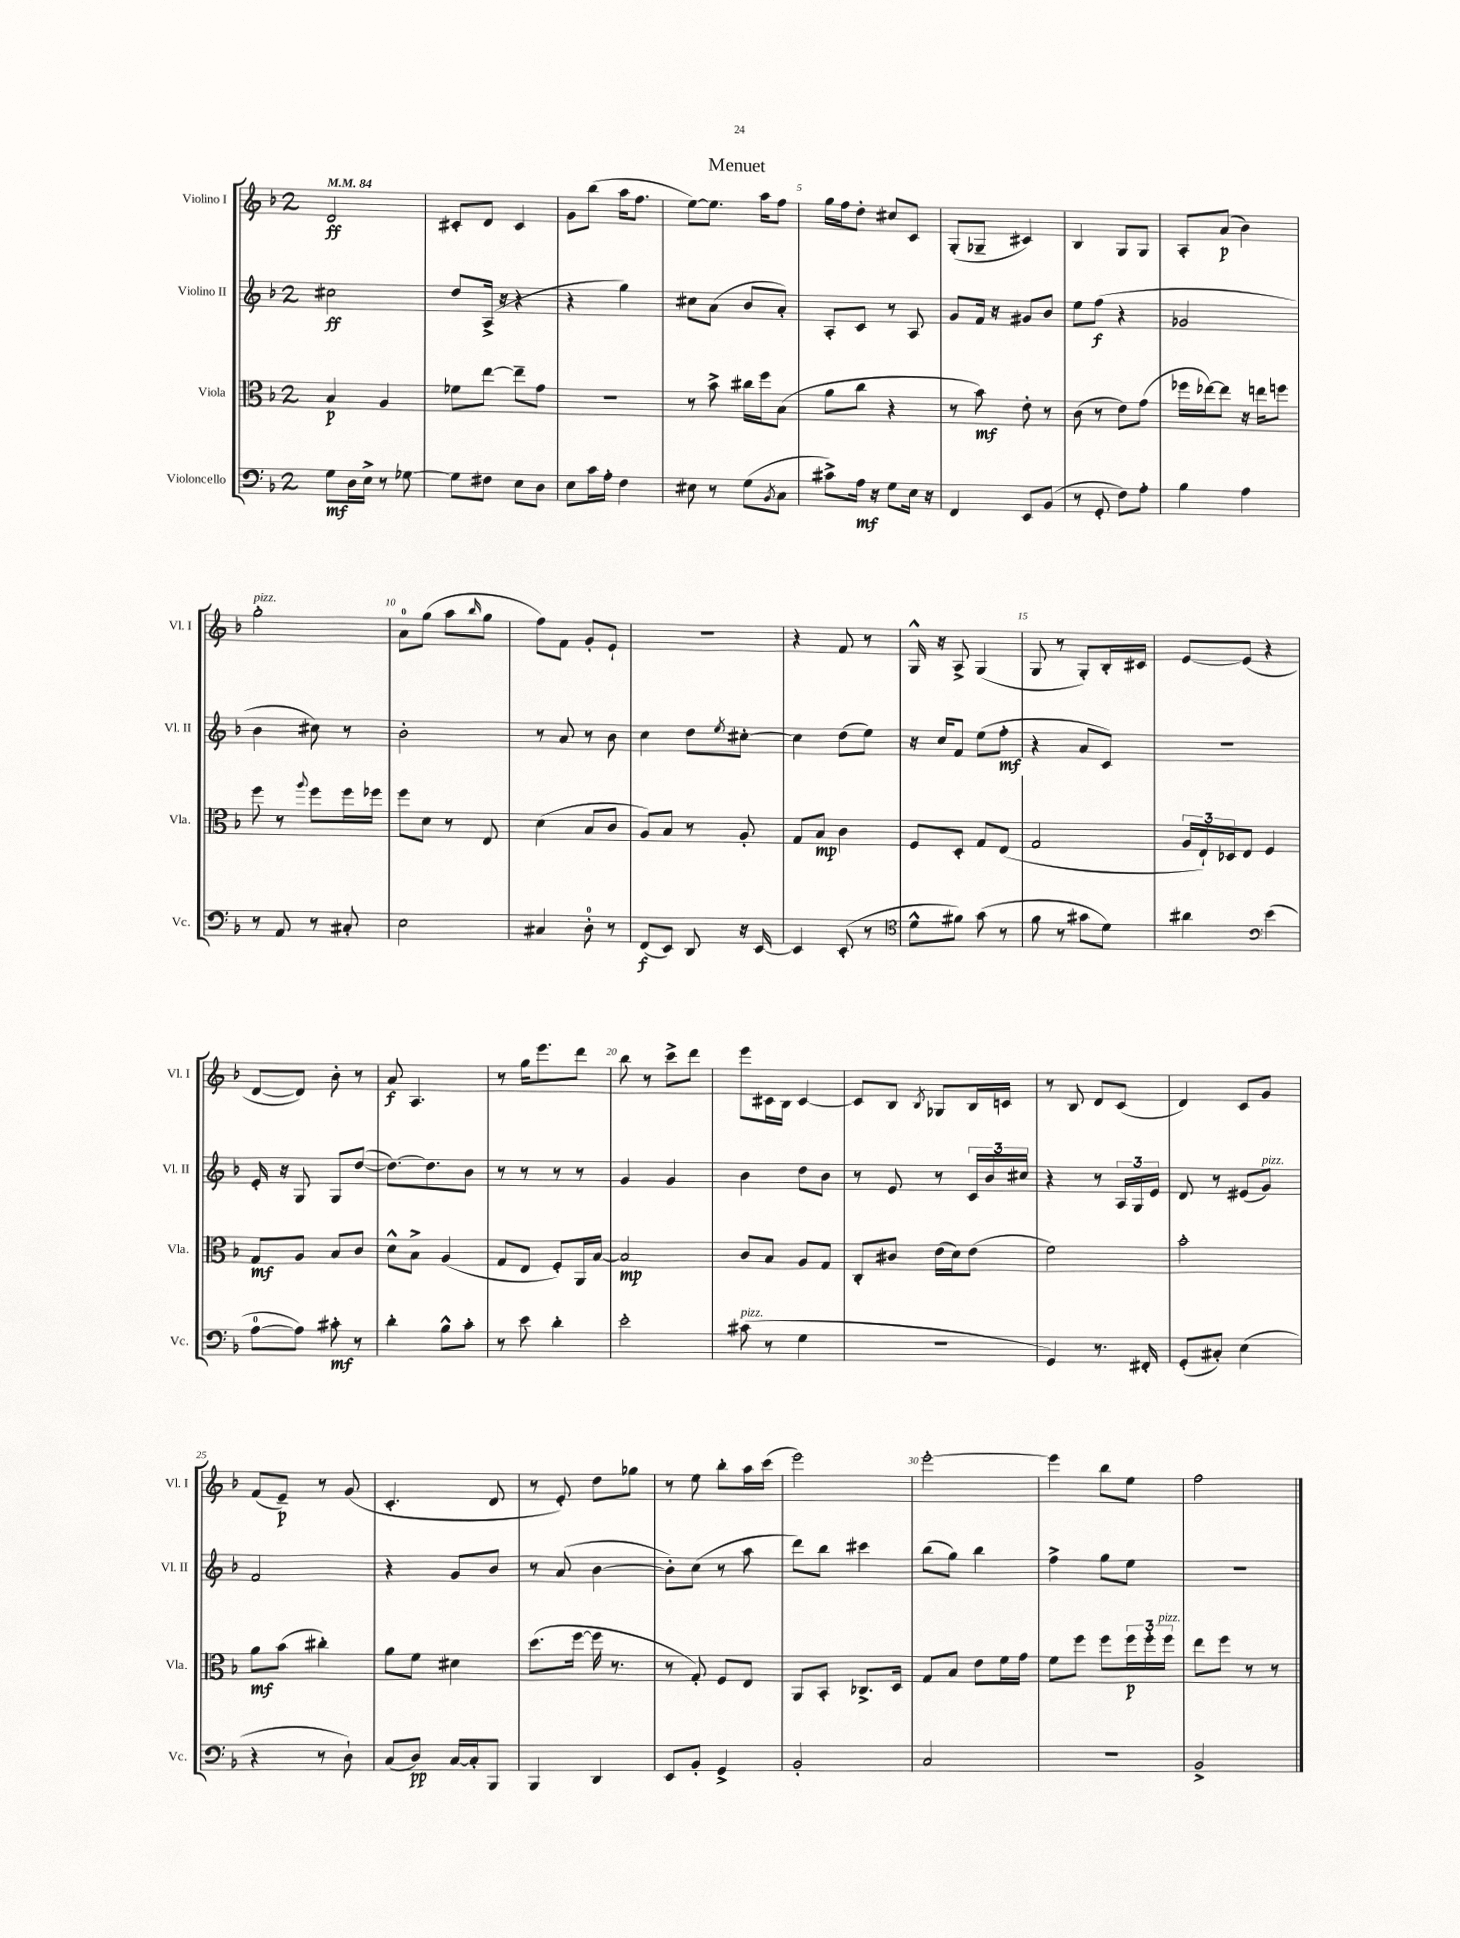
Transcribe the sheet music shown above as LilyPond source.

\header { title = "Menuet" }
<<
\new StaffGroup <<
\new Staff = "s0" \with { instrumentName = "Violino I" shortInstrumentName = "Vl. I" } {
    \clef treble \key f \major \once \override Staff.TimeSignature.style = #'single-digit \time 2/4 \tempo 4 = 84
    d'2\ff |
    cis'8-. d'8 cis'4 |
    g'8 bes''8( a''16 f''8. |
    e''8~) e''8. a''16 f''8 |
    g''16 f''16 d''8-. cis''8 c'8 |
    g8-.( ges8-- cis'4) |
    bes4 g8 g8 |
    a8-. a'8\p( bes'4) |
    g''2-.^\markup { \italic "pizz." } |
    a'8-0 g''8( a''8 \grace { bes''16 } g''8 |
    f''8) f'8 g'8-. e'8-! |
    R2 |
    r4 f'8 r8 |
    g16-^ r16 a8-> g4( |
    g8 r8 g8-.) bes16-. cis'16 |
    e'8~ e'8( r4 |
    d'8~ d'8) bes'8-. r8 |
    a'8\f a4. |
    r8 g''16 e'''8. d'''8 |
    bes''8 r8 c'''8-> d'''8 |
    e'''8 cis'16 bes16 cis'4~ |
    cis'8 bes8 \acciaccatura { bes8 } ges8 bes16 c'16 |
    r8 bes8 d'8 c'8( |
    d'4) c'8 g'8 |
    f'8( e'8--\p) r8 g'8( |
    c'4.-. d'8 |
    r8 e'8-.) d''8 ges''8 |
    r8 e''8 bes''8-. a''16 c'''16( |
    e'''2) |
    e'''2~-. |
    e'''4 bes''8 e''8 |
    f''2 \bar "|." |
}
\new Staff = "s1" \with { instrumentName = "Violino II" shortInstrumentName = "Vl. II" } {
    \clef treble \key f \major \once \override Staff.TimeSignature.style = #'single-digit \time 2/4
    cis''2\ff |
    d''8 a16->( r16 r4 |
    r4 g''4) |
    cis''8 a'8( bes'8 a'8-.) |
    a8-. c'8 r8 a8 |
    g'8 f'16 r16 gis'8 bes'8 |
    e''8 f''8\f( r4 |
    ges'2 |
    bes'4 cis''8) r8 |
    bes'2-. |
    r8 a'8 r8 bes'8 |
    c''4 d''8 \acciaccatura { e''8 } cis''8~-. |
    cis''4 d''8( e''8) |
    r16 c''16 f'8 e''8( f''8-.\mf |
    r4 a'8 c'8) |
    r2 |
    e'16-. r16 g8 g8 d''8~( |
    d''8.~) d''8. bes'8 |
    r8 r8 r8 r8 |
    g'4 g'4 |
    bes'4 d''8 bes'8 |
    r8 e'8 r8 \tuplet 3/2 { c'16 bes'16 cis''16 } |
    r4 r8 \tuplet 3/2 { a16 g16 e'16 } |
    d'8 r8 eis'8( g'8^\markup { \italic "pizz." }) |
    f'2 |
    r4 g'8 bes'8 |
    r8 a'8( bes'4~ |
    bes'8-.) c''8( r8 a''8 |
    d'''8) bes''8 cis'''4 |
    bes''8( g''8) bes''4 |
    f''4-> g''8 e''8 |
    R2 \bar "|." |
}
\new Staff = "s2" \with { instrumentName = "Viola" shortInstrumentName = "Vla." } {
    \clef alto \key f \major \once \override Staff.TimeSignature.style = #'single-digit \time 2/4
    bes4\p a4 |
    fes'8 e''8~ e''8-- g'8 |
    R2 |
    r8 bes'8-> cis''16 f''16 bes8( |
    a'8 c''8 r4 |
    r8 bes'8\mf) e'8-. r8 |
    c'8( r8 e'8) g'8( |
    fes''16 ees''16~) ees''8 r16 e''16 f''8 |
    f''8 r8 \appoggiatura { a''8 } f''8 f''16 fes''16 |
    f''8 d'8 r8 e8 |
    d'4( bes8 c'8 |
    a8) bes8 r8 a8-. |
    g8 bes8\mp c'4 |
    f8 d8-. g8 e8( |
    g2 |
    \tuplet 3/2 { a16 e16-!) des16 } e8 f4 |
    g8\mf a8 bes8 c'8 |
    d'8-^ bes8-> a4( |
    g8 e8 f8-.) a,16 bes16~ |
    bes2\mp |
    c'8 bes8 a8 g8 |
    c8-. cis'8 e'16( d'16) e'8( |
    f'2) |
    bes'2-. |
    a'8\mf bes'8( cis''4-.) |
    a'8 f'8 dis'4 |
    d''8.( f''16~ f''16 r8. |
    r8 g8-.) f8 e8 |
    a,8 bes,8-. ces8.-> d16 |
    g8 bes8 e'8 f'16 g'16 |
    f'8 f''8 f''8 \tuplet 3/2 { f''16\p f''16-. f''16^\markup { \italic "pizz." } } |
    e''8 f''8 r8 r8 \bar "|." |
}
\new Staff = "s3" \with { instrumentName = "Violoncello" shortInstrumentName = "Vc." } {
    \clef bass \key f \major \once \override Staff.TimeSignature.style = #'single-digit \time 2/4
    g8\mf d16 e16-> r8 ges8~ |
    ges8 fis8 e8 d8 |
    e8 c'16 a16-. f4 |
    eis8 r8 g8( \acciaccatura { bes,8 } c8 |
    cis'8->) a16\mf r16 g8 e16 r16 |
    f,4 e,8 bes,8( |
    r8 g,8-. f8) a8-. |
    bes4 a4 |
    r8 a,8 r8 cis8-. |
    e2 |
    cis4 d8-0-. r8 |
    f,8\f( e,8) d,8 r16 e,16~ |
    e,4 e,8-.( r8 |
    \clef tenor d'8-^ fis'8) g'8( r8 |
    f'8 r8 gis'8 d'8) |
    ais'4 \clef bass e'4( |
    a8-0~ a8) cis'8-.\mf r8 |
    d'4-. bes8-^ c'8-. |
    r8 e'8 d'4-. |
    e'2-. |
    cis'8^\markup { \italic "pizz." }( r8 g4 |
    R2 |
    g,4) r8. fis,16-. |
    g,8-.( cis8-.) e4( |
    r4 r8 d8-!) |
    c8( d8\pp) c16~ c16-. bes,,8 |
    bes,,4 d,4 |
    e,8 bes,8-. g,4-> |
    bes,2-. |
    c2 |
    r2 |
    bes,2-> \bar "|." |
}
>>
>>
\layout { \context { \Score \override BarNumber.break-visibility = ##(#f #t #t) barNumberVisibility = #(every-nth-bar-number-visible 5) } }
